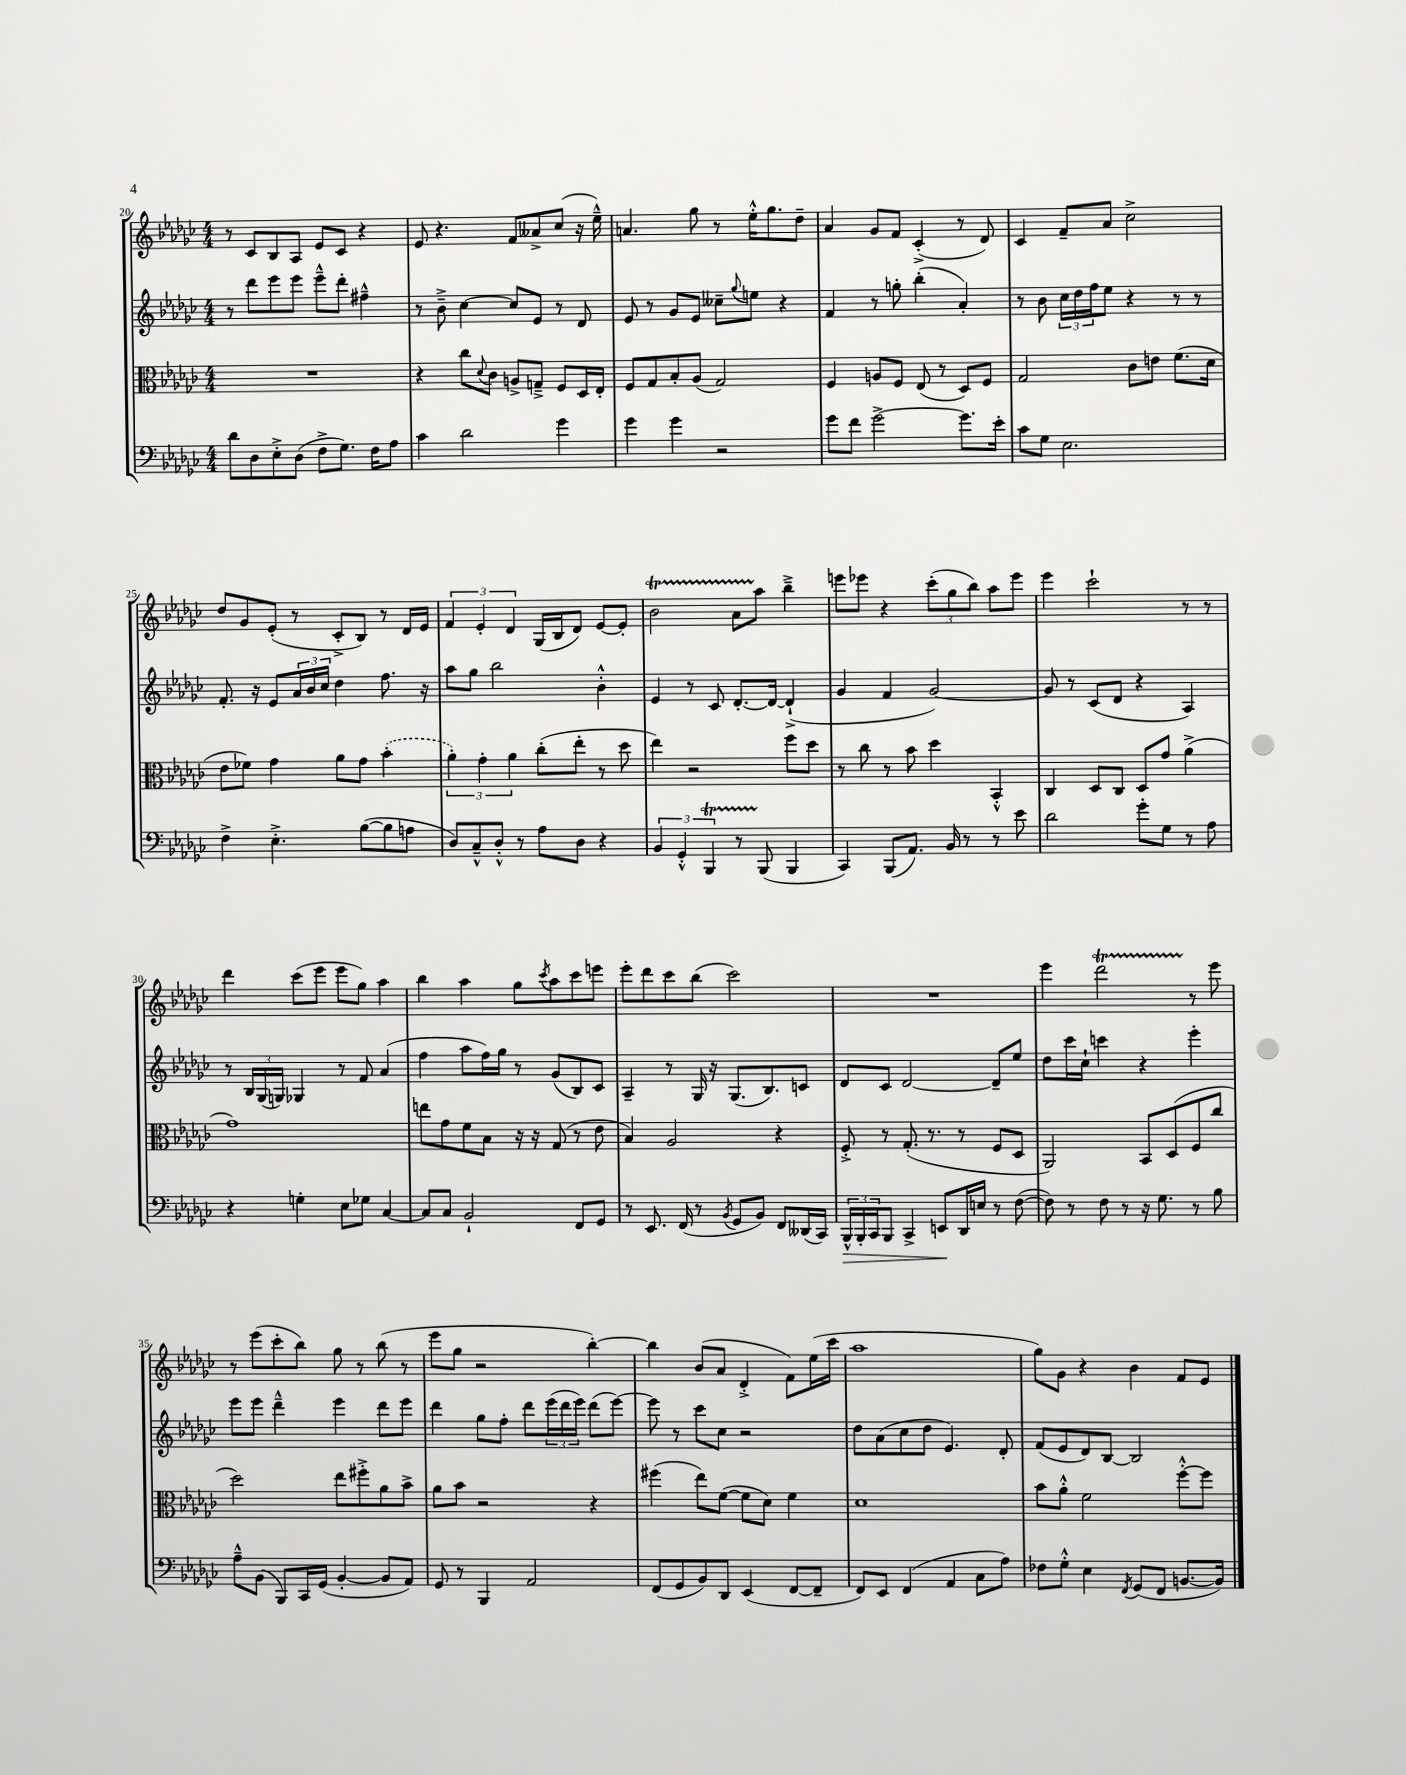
<<
\new StaffGroup <<
\new Staff = "s0" {
    \clef treble \key ges \major \numericTimeSignature \time 4/4
    r8 ces'8 bes8 aes8 ees'8 ces'8 r4 |
    ees'8 r4. f'8 aeses'8-> ces''8( r16 ees''16---^) |
    a'4. ges''8 r8 ees''16-.-^ ges''8. des''8-- |
    aes'4 ges'8 f'8 ces'4-.->( r8 des'8) |
    ces'4 f'8-- aes'8 ces''2-> |
    des''8 ges'8 ees'8-.( r8 ces'8-.-> bes8) r8 des'16 ees'16 |
    \tuplet 3/2 { f'4 ees'4-. des'4 } ges16( bes16 des'8) ees'8~ ees'8-. |
    bes'2\startTrillSpan aes'8 aes''8\stopTrillSpan bes''4---> |
    e'''8 ees'''8 r4 \tuplet 3/2 { ces'''8-.( ges''8 bes''8) } aes''8 ees'''8 |
    ees'''4 ces'''2-! r8 r8 |
    des'''4 ces'''8( ees'''8 ees'''8 ges''8) aes''4 |
    bes''4 aes''4 ges''8 \acciaccatura { ces'''8 } aes''8 ces'''8 e'''8 |
    ees'''8-. des'''8 ces'''8 bes''8( ces'''2) |
    R1 |
    ees'''4 des'''2\startTrillSpan r8\stopTrillSpan ees'''8 |
    r8 ees'''8( ces'''8-. bes''8) ges''8 r8 bes''8( r8 |
    ees'''8 ges''8 r2 bes''4~-.) |
    bes''4 bes'8( aes'8 des'4-.-> f'8) ees''16( ces'''16 |
    aes''1 |
    ges''8) ges'8 r4 bes'4 f'8 ees'8 \bar "|." |
}
\new Staff = "s1" {
    \clef treble \key ges \major \numericTimeSignature \time 4/4
    r8 des'''8 ees'''8 ees'''8 ees'''8---^ des'''8-. fis''4---^ |
    r8 bes'8---> ces''4~ ces''8 ees'8 r8 des'8 |
    ees'8 r8 ges'8 ees'8 ceses''8-- \appoggiatura { ges''8 } e''8 r4 |
    f'4 r8 g''8-. bes''4-.( aes'4-.) |
    r8 bes'8 \tuplet 3/2 { ces''16 des''16 f''16 } ees''8 r4 r8 r8 |
    f'8.-. r16 ees'8 \tuplet 3/2 { aes'16 bes'16 ces''16 } des''4 f''8. r16 |
    aes''8 ges''8 bes''2 bes'4-.-^ |
    ees'4 r8 ces'8 des'8.~-. des'16~ des'4-!->( |
    ges'4 f'4 ges'2~) |
    ges'8 r8 ces'8( des'8 r4 aes4) |
    r8 \tuplet 3/2 { bes16 ges16( g16) } ges4 r8 f'8 aes'4( |
    f''4 aes''8 f''16) ges''16 r8 ges'8( bes8) ces'8 |
    aes4-- r8 ges16 r16 ges8.( bes8.) c'8 |
    des'8 ces'8 des'2~ des'8-- ees''8 |
    des''8 ces'''16 ces''16-! c'''4 r4 ees'''4-. |
    ees'''8 ees'''8 des'''4---^ ees'''4 des'''8 ees'''8 |
    des'''4 ges''8 f''8-. des'''8 \tuplet 3/2 { ees'''16( des'''16 ees'''16) } des'''8( ees'''8~) |
    ees'''8 r8 ces'''8 ces''8 r2 |
    des''8 aes'8( ces''8 des''8 ees'4.) des'8-. |
    f'8( ees'8 des'8) bes8~ bes2 \bar "|." |
}
\new Staff = "s2" {
    \clef alto \key ges \major \numericTimeSignature \time 4/4
    R1 |
    r4 ces''8 \appoggiatura { des'8 } ces'8 a8-> g8---> f8 des16 ees16-. |
    f8 ges8 bes8-. aes8( ges2) |
    f4 a8 f8 ees8( r8 des8) f8 |
    ges2 ces'8 e'8 f'8.( des'16 |
    ees'8 fes'8) ges'4 aes'8 ges'8 \once \slurDashed bes'4-.( |
    \tuplet 3/2 { aes'4-.) ges'4-. aes'4 } ces''8-.( ees''8-. r8 des''8 |
    ees''4) r2 f''8 des''8 |
    r8 ces''8 r8 bes'8 des''4 bes,4-.-^ |
    ces4 des8 ces8 des8 ges'8 aes'4->( |
    ges'1) |
    e''8 ges'8 f'8 bes8 r16 r16 ges8( r8 ees'8 |
    bes4) aes2 r4 |
    f8-.-> r8 ges8.-.( r8. r8 f8 des8 |
    aes,2) bes,8 des8( f8 ces''8 |
    des''2) ees''8 fis''8-.-> aes'8 bes'8-> |
    aes'8 bes'8 r2 r4 |
    fis''4( ees''8) f'8~( f'8 des'8) f'4 |
    des'1 |
    bes'8 aes'8-.-^ f'2 f''8~-.-^ f''8 \bar "|." |
}
\new Staff = "s3" {
    \clef bass \key ges \major \numericTimeSignature \time 4/4
    des'8 des8 ees8-.-> des8( f8-> ges8.) f16 aes8 |
    ces'4 des'2 ges'4 |
    ges'4 ges'4 r2 |
    ges'8 f'8 ges'2~-> ges'8. ees'16-. |
    ces'8 ges8 ees2. |
    f4-> ees4.-.-> bes8~( bes8 a8 |
    des8) ces8---^ des8-.-^ r8 aes8 des8 r4 |
    \tuplet 3/2 { bes,4 ges,4-.-^ bes,,4\startTrillSpan } r8 bes,,8\stopTrillSpan( bes,,4 |
    ces,4) bes,,8( aes,8.) bes,16 r8 r8 ees'8 |
    des'2 ges'8-. ges8 r8 aes8 |
    r4 g4-. ees8 ges8 ces4~ |
    ces8 ces8 bes,2-! f,8 ges,8 |
    r8 ees,8. f,16( r8 \acciaccatura { bes,8 } ges,8 bes,8) f,8 deses,16( ces,16) |
    \tuplet 3/2 { bes,,16-^\> bes,,16-. ces,16 } bes,,8 ces,4-> e,8\! des,16 e16 r8 f8~( |
    f8) r8 f8 r8 r16 ges8. r8 bes8 |
    aes8---^ bes,8( bes,,8) ces,16 ges,16( bes,4~-. bes,8 aes,8) |
    ges,8 r8 bes,,4 aes,2 |
    f,8( ges,8 bes,8) des,8 ees,4( f,8~ f,8-- |
    f,8) ees,8 f,4( aes,4 ces8 aes8) |
    fes8 ges8-.-^ ees4 \acciaccatura { f,8 } ges,8( f,8 b,8.~ b,16) \bar "|." |
}
>>
>>
\layout { \context { \Score currentBarNumber = #20 } }
